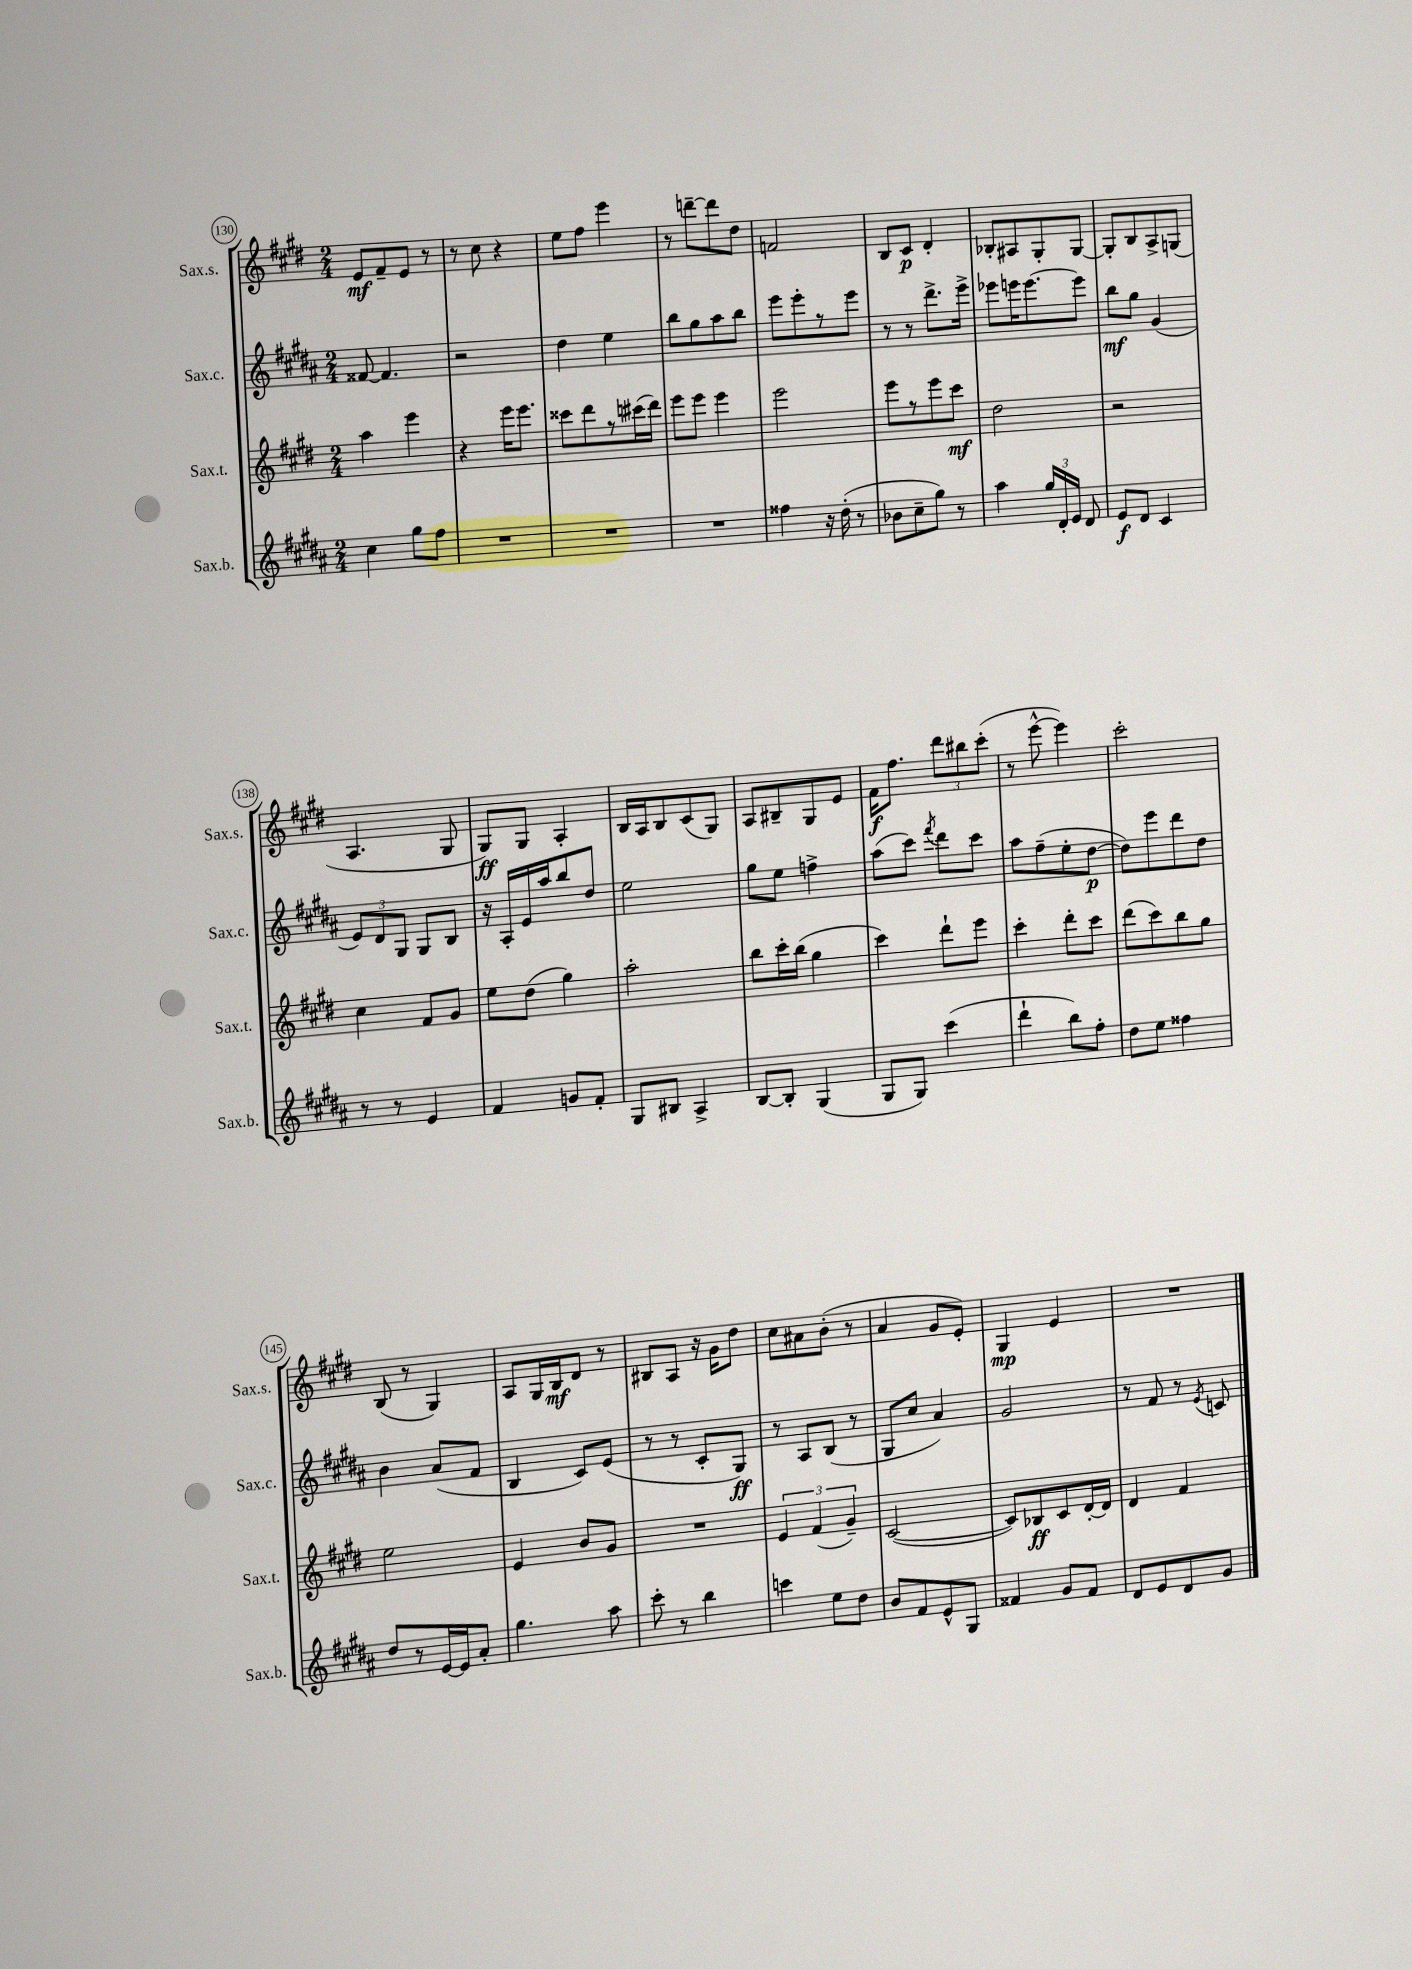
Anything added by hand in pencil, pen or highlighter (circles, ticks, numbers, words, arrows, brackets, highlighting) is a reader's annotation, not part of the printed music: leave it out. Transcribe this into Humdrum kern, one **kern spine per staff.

**kern	**dynam	**kern	**dynam	**kern	**dynam	**kern	**dynam
*part4	*part4	*part3	*part3	*part2	*part2	*part1	*part1
*staff4	*staff4	*staff3	*staff3	*staff2	*staff2	*staff1	*staff1
*I"Sax.b.	*	*I"Sax.t.	*	*I"Sax.c.	*	*I"Sax.s.	*
*I'Sax.b.	*	*I'Sax.t.	*	*I'Sax.c.	*	*I'Sax.s.	*
*clefG2	*	*clefG2	*	*clefG2	*	*clefG2	*
*k[f#c#g#d#a#]	*	*k[f#c#g#d#]	*	*k[f#c#g#d#a#]	*	*k[f#c#g#d#]	*
*M2/4	*	*M2/4	*	*M2/4	*	*M2/4	*
=130	=130	=130	=130	=130	=130	=130	=130
4cc#\	.	4aa\	.	[8f##X/	.	8e/L	mf
.	.	.	.	4.f##/]	.	8f#~/	.
8gg#\L	.	4eee\	.	.	.	8e/J	.
8ff#\J	.	.	.	.	.	8r	.
=131	=131	=131	=131	=131	=131	=131	=131
2r	.	4r	.	2r	.	8r	.
.	.	.	.	.	.	8cc#\	.
.	.	16eee\KL	.	.	.	4r	.
.	.	8.eee\J	.	.	.	.	.
=132	=132	=132	=132	=132	=132	=132	=132
2r	.	8ccc##X\L	.	4dd#\	.	8ee\L	.
.	.	8ddd#\	.	.	.	8ff#\J	.
.	.	8r	.	4ee\	.	4eee\	.
.	.	(16ccc#X\L	.	.	.	.	.
.	.	16ddd#\JJ)	.	.	.	.	.
=133	=133	=133	=133	=133	=133	=133	=133
2r	.	8eee\L	.	8bb\L	.	8r	.
.	.	8eee\J	.	8gg#\	.	[8dddn~\L	.
.	.	4eee\	.	8aa#\	.	8ddd\]	.
.	.	.	.	8bb\J	.	8dd#\J	.
=134	=134	=134	=134	=134	=134	=134	=134
4ff##X\	.	2eee\	.	8eee\L	.	2fn/	.
.	.	.	.	8eee'\	.	.	.
16r	.	.	.	8r	.	.	.
(16dd#'\	.	.	.	.	.	.	.
8r	.	.	.	8eee\J	.	.	.
=135	=135	=135	=135	=135	=135	=135	=135
8b-X\L	.	8eee\L	.	8r	.	8B/L	.
8cc#~\	.	8r	.	8r	.	8c#/J	p
8gg#\J)	.	8eee\	.	8.ddd#^\L	.	4d#'/	.
8r	.	8ccc#\J	mf	.	.	.	.
.	.	.	.	16eee^\Jk	.	.	.
=136	=136	=136	=136	=136	=136	=136	=136
4aa#\	.	2dd#\	.	8eee-X\L	.	8B-X'/L	.
.	.	.	.	16eeen\K	.	8A#X/	.
.	.	.	.	[8.eee\	.	.	.
24gg#/LL	.	.	.	.	.	8G#'/	.
24d#'/	.	.	.	.	.	.	.
24e/JJ	.	.	.	.	.	.	.
8d#/	.	.	.	8eee\J]	.	[8G#/J	.
=137	=137	=137	=137	=137	=137	=137	=137
8e/L	f	2r	.	8bb\L	mf	8G#'/L]	.
8d#/J	.	.	.	8gg#\J	.	8B/	.
4c#/	.	.	.	(4g#/	.	8A^/	.
.	.	.	.	.	.	(8Gn/J	.
!!LO:LB:g=z
=138	=138	=138	=138	=138	=138	=138	=138
8r	.	4cc#\	.	12e/L)	.	4.A/	.
.	.	.	.	12d#/	.	.	.
8r	.	.	.	.	.	.	.
.	.	.	.	12G#/J	.	.	.
4e/	.	8f#/L	.	8G#/L	.	.	.
.	.	8g#/J	.	8B/J	.	8G#/	.
=139	=139	=139	=139	=139	=139	=139	=139
4f#/	.	8ee\L	.	16r	.	8G#/L)	ff
.	.	.	.	16A#'/LL	.	.	.
.	.	(8dd#\J	.	16e/	.	8G#/J	.
.	.	.	.	16aa#/J	.	.	.
8gn/L	.	4gg#\)	.	8bb/	.	4A'/	.
8f#'/J	.	.	.	8dd#/J	.	.	.
=140	=140	=140	=140	=140	=140	=140	=140
8G#/L	.	2aa'\	.	2ee\	.	16B/LL	.
.	.	.	.	.	.	16A/J	.
8B#X/J	.	.	.	.	.	8B/	.
4A#^/	.	.	.	.	.	(8c#/	.
.	.	.	.	.	.	8G#/J)	.
=141	=141	=141	=141	=141	=141	=141	=141
[8B/L	.	8bb\L	.	8gg#\L	.	8A/L	.
8B'/J]	.	16ccc#'\L	.	8ee\J	.	8B#X~/	.
.	.	(16bb\JJ	.	.	.	.	.
(4G#/	.	4gg#\	.	4ffn^\	.	8G#/	.
.	.	.	.	.	.	8e/J	.
=142	=142	=142	=142	=142	=142	=142	=142
8G#/L	.	4ccc#\)	.	(8aa#\L	.	16f#\KL	f
.	.	.	.	.	.	8.ff#\J	.
8G#/J)	.	.	.	8ccc#\J)	.	.	.
.	.	.	.	8qfff#/	.	.	.
(4ccc#\	.	8ddd#`\L	.	8ddd#\L	.	12ddd#\L	.
.	.	.	.	.	.	12bb#X\	.
.	.	8eee\J	.	8ccc#\J	.	.	.
.	.	.	.	.	.	(12ccc#'\J	.
=143	=143	=143	=143	=143	=143	=143	=143
4ddd#`\	.	4ccc#'\	.	8aa#\L	.	8r	.
.	.	.	.	(8ff#~\	.	[8eee^^\	.
8bb\L)	.	8ddd#'\L	.	8ee'\	.	4eee\])	.
8ff#'\J	.	8ccc#\J	.	[8dd#\J	p	.	.
=144	=144	=144	=144	=144	=144	=144	=144
8dd#\L	.	(8ddd#\L	.	8dd#\L])	.	2ccc#'\	.
8ee\J	.	8ccc#\)	.	8eee\	.	.	.
4ff##X\	.	8bb\	.	8ddd#\	.	.	.
.	.	8gg#\J	.	8dd#\J	.	.	.
!!LO:LB:g=z
=145	=145	=145	=145	=145	=145	=145	=145
8dd#/L	.	2ee\	.	4b\	.	(8B/	.
8r	.	.	.	.	.	8r	.
[16e/L	.	.	.	(8a#/L	.	4G#/)	.
16e/J]	.	.	.	.	.	.	.
8a#'/J	.	.	.	8f#/J	.	.	.
=146	=146	=146	=146	=146	=146	=146	=146
4.gg#\	.	4e/	.	4B/	.	8A/L	.
.	.	.	.	.	.	16G#/L	.
.	.	.	.	.	.	16B/J	mf
.	.	8b/L	.	8c#/L)	.	8d#/J	.
8aa#\	.	8g#/J	.	(8e/J	.	8r	.
=147	=147	=147	=147	=147	=147	=147	=147
8ccc#'\	.	2r	.	8r	.	8B#X/L	.
8r	.	.	.	8r	.	8A/J	.
4bb\	.	.	.	8c#'/L	.	16r	.
.	.	.	.	.	.	16g#\KL	.
.	.	.	.	8G#/J)	ff	8dd#\J	.
=148	=148	=148	=148	=148	=148	=148	=148
4cccn\	.	6e/	.	8r	.	8cc#\L	.
.	.	.	.	8A#/L	.	8a#X\	.
.	.	(6f#/	.	.	.	.	.
8ee\L	.	.	.	(8B/J	.	(8b'\J	.
.	.	6g#~/)	.	.	.	.	.
8dd#\J	.	.	.	8r	.	8r	.
=149	=149	=149	=149	=149	=149	=149	=149
8b/L	.	([2c#/	.	8G#/L	.	4a/	.
8f#/	.	.	.	8cc#/J	.	.	.
8e^^/	.	.	.	4a#/)	.	8g#/L	.
8G#/J	.	.	.	.	.	8e'/J)	.
=150	=150	=150	=150	=150	=150	=150	=150
4f##X/	.	8c#/L])	.	2g#/	.	4G#/	mp
.	.	8B-X/	ff	.	.	.	.
8g#/L	.	8c#/	.	.	.	4e/	.
8f##/J	.	[16d#'/L	.	.	.	.	.
.	.	16d#/JJ]	.	.	.	.	.
=151	=151	=151	=151	=151	=151	=151	=151
8d#/L	.	4d#/	.	8r	.	2r	.
8e/	.	.	.	8f#/	.	.	.
8d#/	.	4f#/	.	8r	.	.	.
.	.	.	.	8qe/	.	.	.
8g#/J	.	.	.	8cn/	.	.	.
==	==	==	==	==	==	==	==
*-	*-	*-	*-	*-	*-	*-	*-
